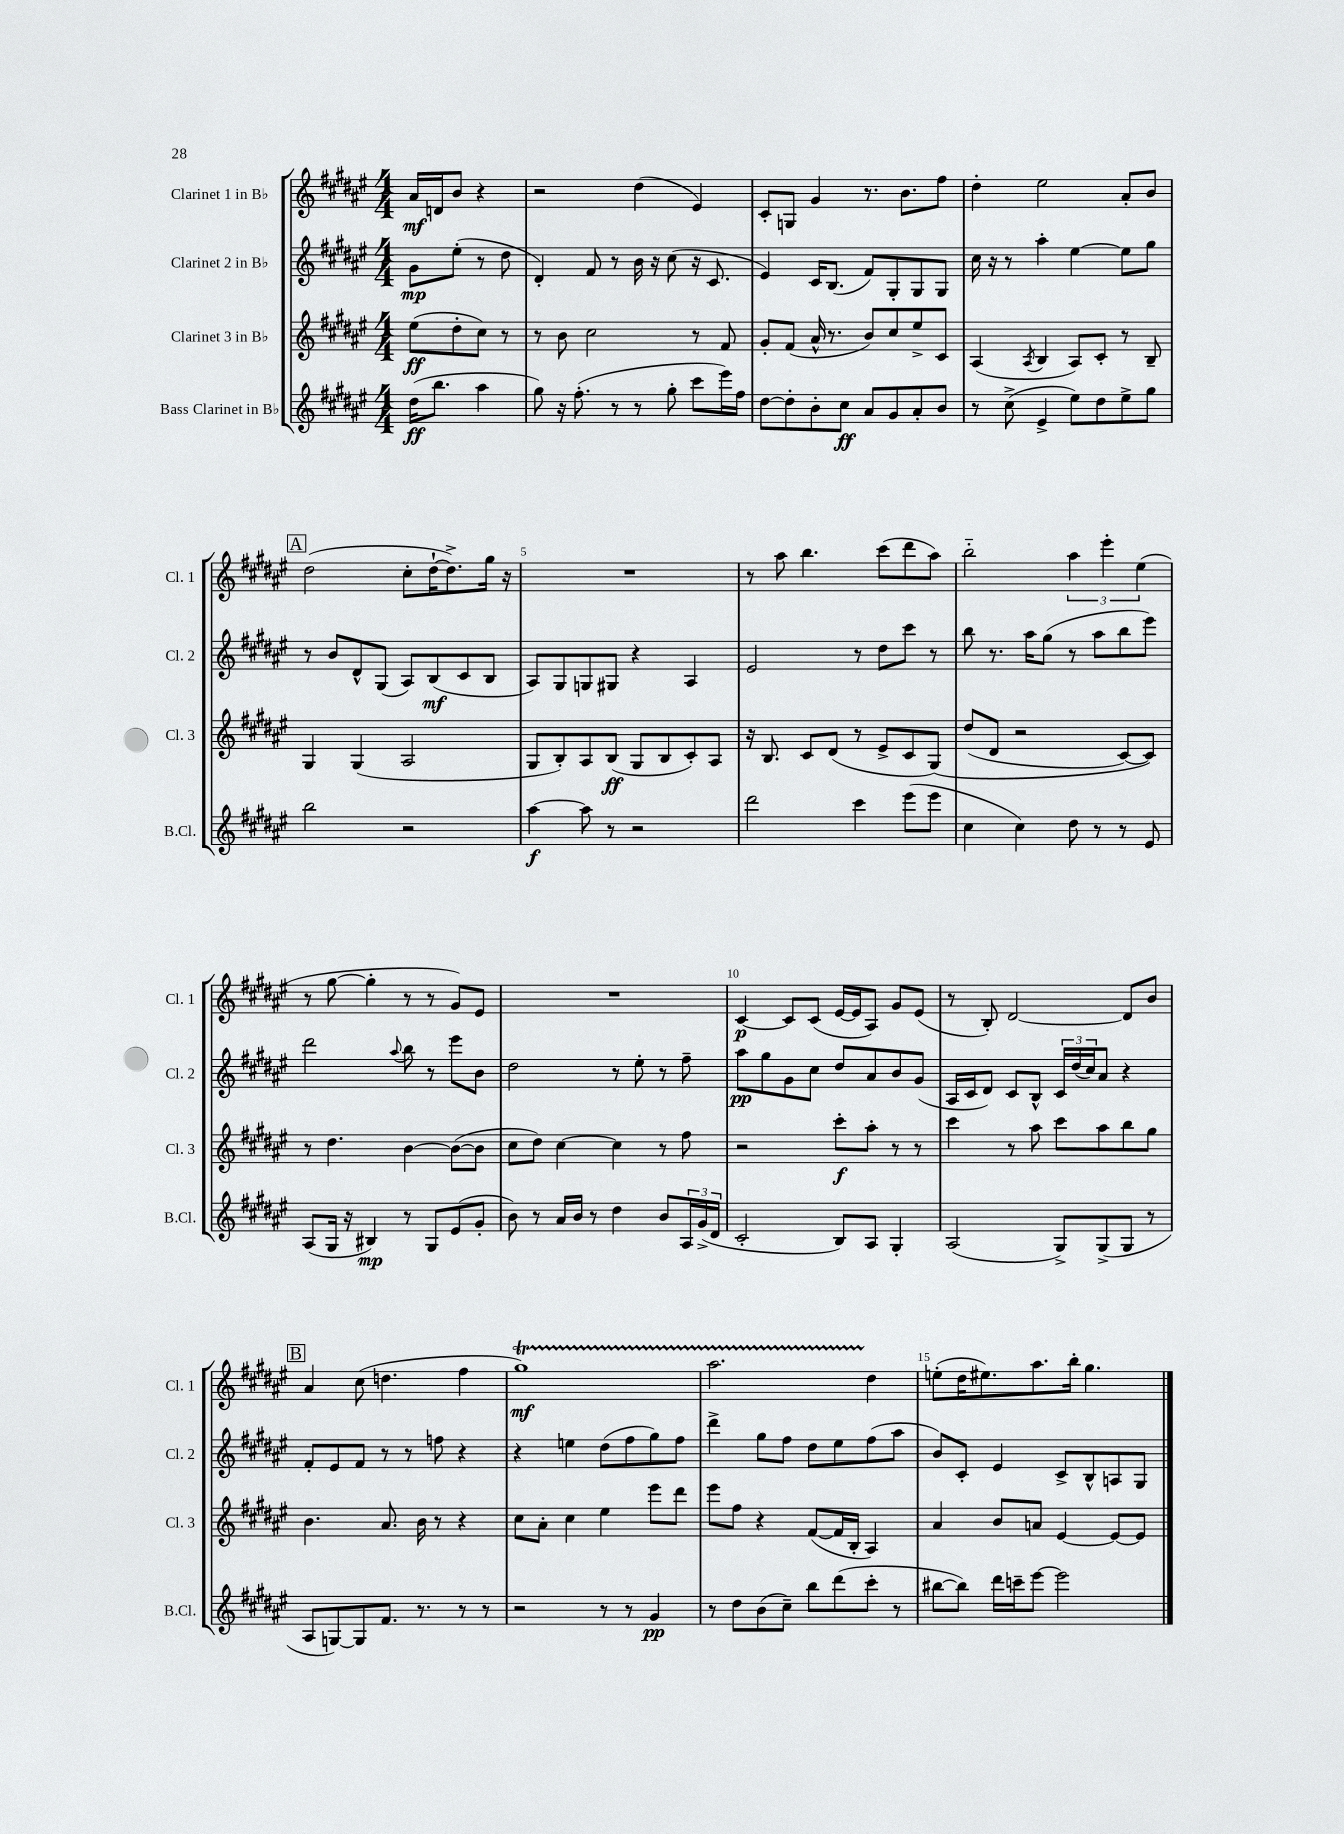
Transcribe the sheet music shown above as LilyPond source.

<<
\new StaffGroup <<
\new Staff = "s0" \with { instrumentName = "Clarinet 1 in Bb" shortInstrumentName = "Cl. 1" } {
    \clef treble \key fis \major \numericTimeSignature \time 4/4 \partial 2
    ais'16\mf d'16 b'8 r4 |
    r2 dis''4( eis'4) |
    cis'8-. g8 gis'4 r8. b'8. fis''8 |
    dis''4-. eis''2 ais'8-. b'8 |
    \mark \markup { \box "A" } dis''2( cis''8-. dis''16~-! dis''8.->) gis''16 r16 |
    R1 |
    r8 ais''8 b''4. cis'''8( dis'''8 ais''8) |
    b''2-_ \tuplet 3/2 { ais''4 eis'''4-. eis''4( } |
    r8 gis''8~ gis''4-. r8 r8 gis'8) eis'8 |
    R1 |
    cis'4~\p cis'8 cis'8( eis'16~ eis'16 ais8) gis'8 eis'8( |
    r8 b8-.) dis'2~ dis'8 b'8 |
    \mark \markup { \box "B" } ais'4 cis''8( d''4. fis''4 |
    gis''1\startTrillSpan\mf) |
    ais''2. dis''4\stopTrillSpan |
    e''8-.( dis''16 eis''8.) ais''8. b''16-. gis''4. \bar "|." |
}
\new Staff = "s1" \with { instrumentName = "Clarinet 2 in Bb" shortInstrumentName = "Cl. 2" } {
    \clef treble \key fis \major \numericTimeSignature \time 4/4 \partial 2
    gis'8\mp eis''8-.( r8 dis''8 |
    dis'4-.) fis'8 r8 b'16 r16 cis''8( r16 cis'8. |
    eis'4) cis'16 b8.( fis'8) gis8-. gis8 gis8 |
    cis''16 r16 r8 ais''4-. eis''4~ eis''8 gis''8 |
    \mark \markup { \box "A" } r8 b'8 dis'8-^ gis8( ais8) b8\mf( cis'8 b8 |
    ais8) gis8 g8 gis8 r4 ais4 |
    eis'2 r8 dis''8 cis'''8 r8 |
    b''8 r8. ais''16 gis''8( r8 ais''8 b''8 eis'''8) |
    dis'''2 \appoggiatura { ais''8 } b''8 r8 eis'''8 b'8 |
    dis''2 r8 eis''8-. r8 fis''8-- |
    ais''8\pp gis''8 gis'8 cis''8 dis''8 ais'8 b'8 gis'8( |
    ais16 cis'16 dis'8) cis'8 b8-^ \tuplet 3/2 { cis'16 dis''16( cis''16) } ais'8 r4 |
    \mark \markup { \box "B" } fis'8-. eis'8 fis'8 r8 r8 f''8 r4 |
    r4 e''4 dis''8( fis''8 gis''8) fis''8 |
    dis'''4-> gis''8 fis''8 dis''8 eis''8 fis''8( ais''8 |
    b'8) cis'8-. eis'4 cis'8-> b8-^ a8 gis8 \bar "|." |
}
\new Staff = "s2" \with { instrumentName = "Clarinet 3 in Bb" shortInstrumentName = "Cl. 3" } {
    \clef treble \key fis \major \numericTimeSignature \time 4/4 \partial 2
    eis''8\ff( dis''8-. cis''8) r8 |
    r8 b'8 cis''2 r8 fis'8 |
    gis'8-. fis'8( ais'16-^ r8. b'8) cis''8 eis''8-> cis'8 |
    ais4( \acciaccatura { ais8 } b4 ais8) cis'8-. r8 b8-- |
    \mark \markup { \box "A" } gis4 gis4( ais2 |
    gis8 b8-.) ais8 b8\ff( gis8 b8 cis'8-.) ais8 |
    r16 b8. cis'8 dis'8( r8 eis'8-> cis'8 gis8)\( |
    dis''8( dis'8 r2 cis'8~) cis'8\) |
    r8 dis''4. b'4~ b'8~( b'8 |
    cis''8 dis''8) cis''4~ cis''4 r8 fis''8 |
    r2 cis'''8-.\f ais''8-. r8 r8 |
    cis'''4 r8 ais''8 cis'''8 ais''8 b''8 gis''8 |
    \mark \markup { \box "B" } b'4. ais'8. b'16 r8 r4 |
    cis''8 ais'8-. cis''4 eis''4 eis'''8 dis'''8 |
    eis'''8 fis''8 r4 fis'8~( fis'16 b16-. ais4) |
    ais'4 b'8 a'8 eis'4~ eis'8~ eis'8 \bar "|." |
}
\new Staff = "s3" \with { instrumentName = "Bass Clarinet in Bb" shortInstrumentName = "B.Cl." } {
    \clef treble \key fis \major \numericTimeSignature \time 4/4 \partial 2
    dis''16\ff( b''8. ais''4 |
    gis''8) r16 fis''8.-.( r8 r8 gis''8-. cis'''8 eis'''16) fis''16 |
    dis''8~ dis''8-. b'8-. cis''8\ff ais'8 gis'8 ais'8-. b'8 |
    r8 cis''8->( eis'4-> eis''8) dis''8 eis''8-> gis''8 |
    \mark \markup { \box "A" } b''2 r2 |
    ais''4~\f ais''8 r8 r2 |
    dis'''2 cis'''4 eis'''8( eis'''8 |
    cis''4 cis''4) dis''8 r8 r8 eis'8 |
    ais8( gis16 r16 bis4\mp) r8 gis8 eis'8( gis'8-. |
    b'8) r8 ais'16 b'16 r8 dis''4 b'8 \tuplet 3/2 { ais16 gis'16->( dis'16 } |
    cis'2-. b8) ais8 gis4-. |
    ais2( gis8->) gis8->( gis8 r8 |
    \mark \markup { \box "B" } ais8 g8~) g8 fis'8. r8. r8 r8 |
    r2 r8 r8 gis'4\pp |
    r8 dis''8 b'8( cis''8--) b''8 dis'''8( cis'''8-. r8 |
    bis''8~ bis''8) dis'''16 c'''16-- eis'''8~ eis'''2 \bar "|." |
}
>>
>>
\layout { \context { \Score \override BarNumber.break-visibility = ##(#f #t #t) barNumberVisibility = #(every-nth-bar-number-visible 5) } }
